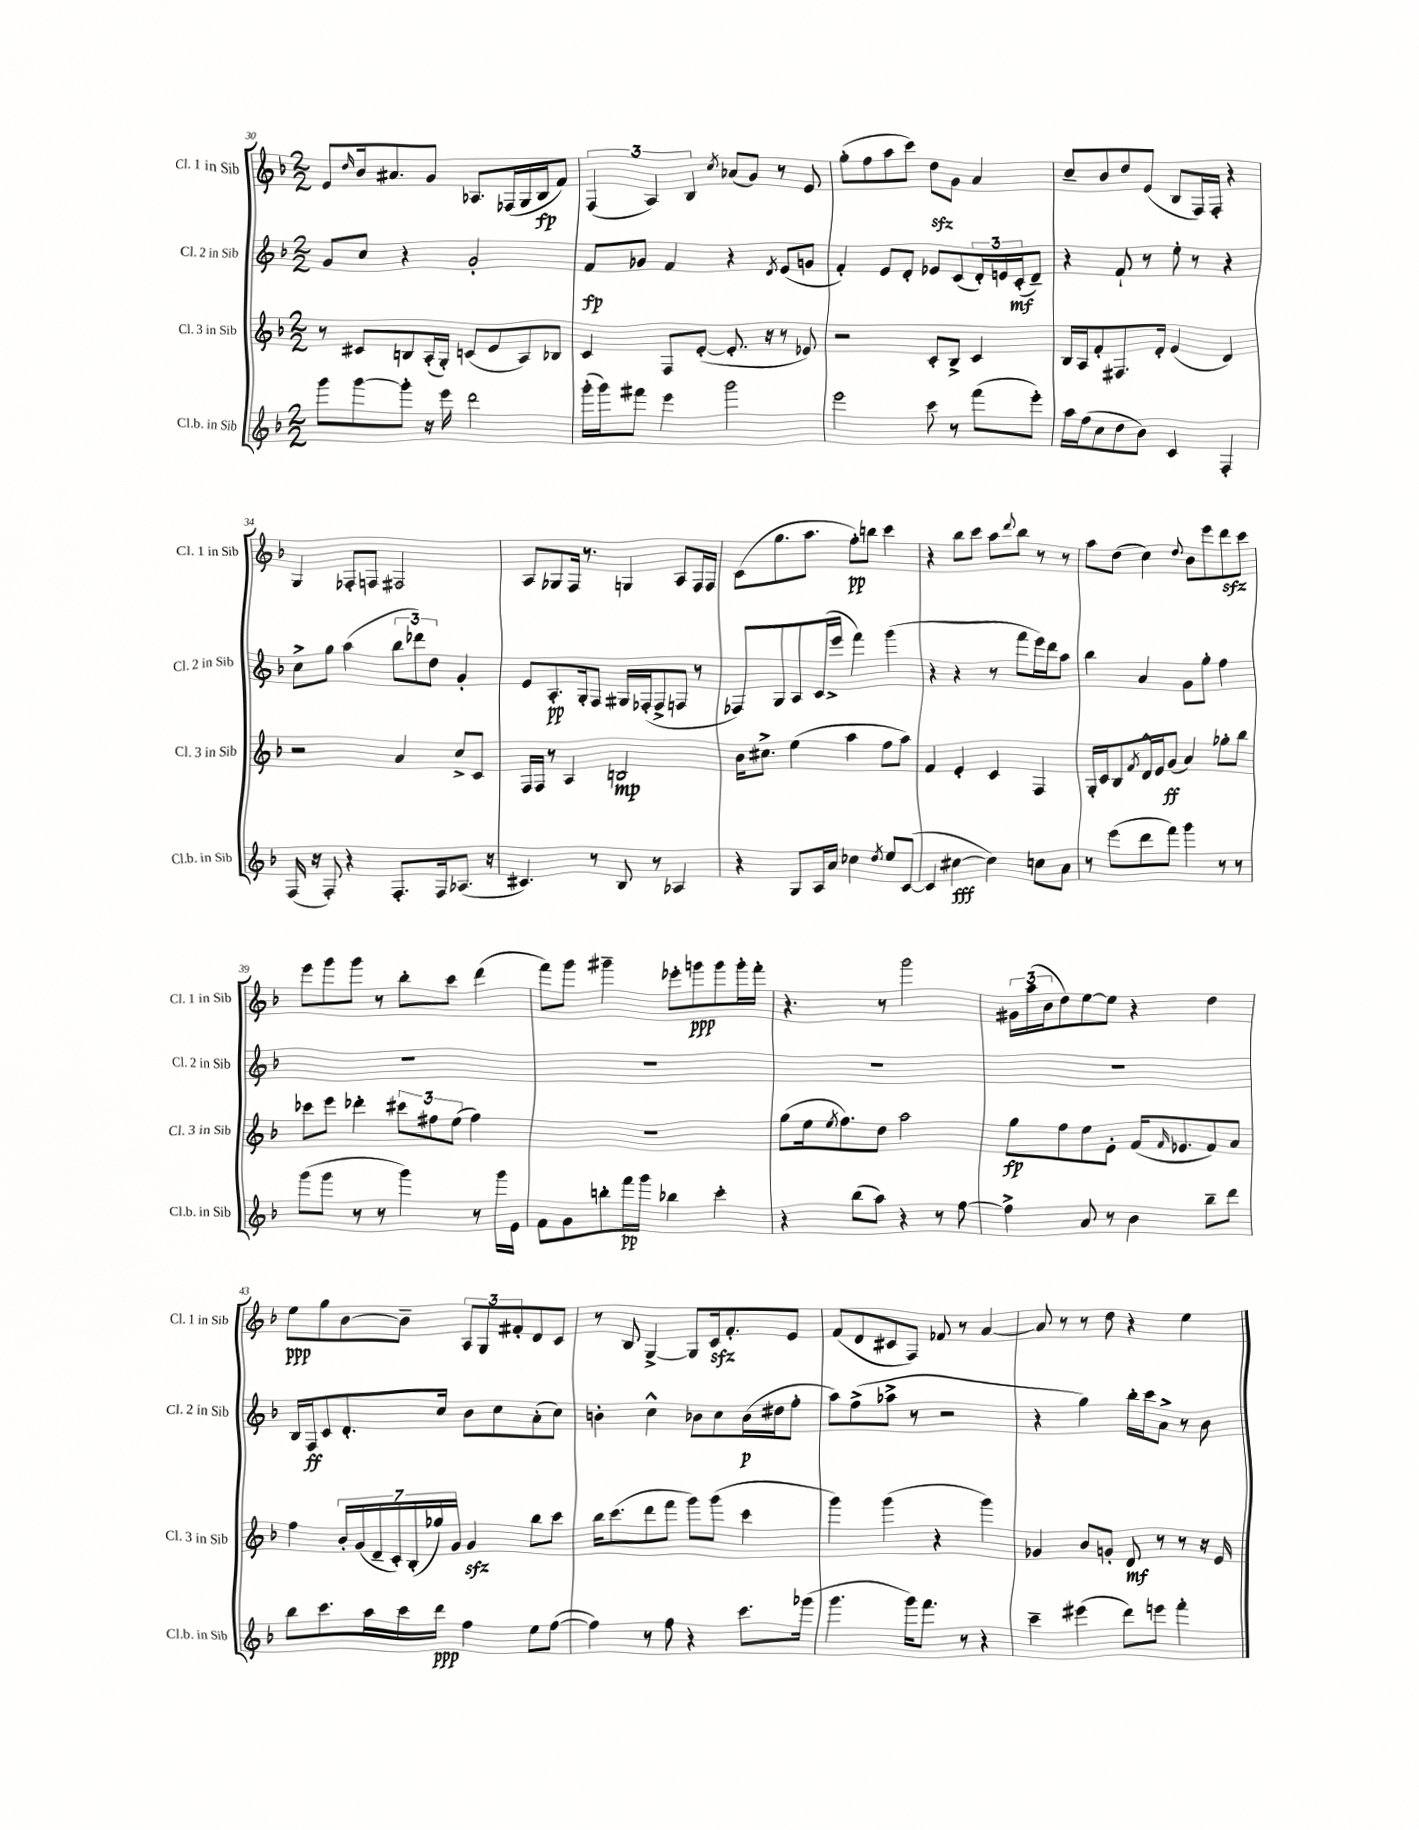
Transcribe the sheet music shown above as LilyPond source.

<<
\new StaffGroup <<
\new Staff = "s0" \with { instrumentName = "Cl. 1 in Sib" shortInstrumentName = "Cl. 1 in Sib" } {
    \clef treble \key f \major \numericTimeSignature \time 2/2
    e'8 \grace { d''16 } bes'16 ais'8. g'8 aes8. fes16( g16 bes16\fp f'8) |
    \tuplet 3/2 { f4( a4) bes4 } \acciaccatura { c''8 } aes'8( g'8) r8 e'8 |
    g''8-.( f''8 a''8 c'''8) d''8\sfz g'8 a'4 |
    c''8-- bes'8 d''8 e'8( bes8 f16) f16-. r4 |
    g4 fes8-. f8 fis2 |
    a8 ges8 f16 r8. g4 a8 f16 f16 |
    c'8( g''8. a''8. f''8-.\pp) b''8 c'''4 |
    r4 bes''8 c'''8 a''8 \appoggiatura { d'''8 } bes''8 r8 r8 |
    a''8 d''8( c''4) \appoggiatura { d''8 } bes'8 e'''8 d'''8\sfz c'''8 |
    e'''8 g'''8 g'''8 r8 bes''8-. c'''8 d'''4( |
    f'''8) g'''8 gis'''4-- ees'''8-. g'''8\ppp g'''8 g'''16-. f'''16-. |
    r4. r8 g'''2 |
    \tuplet 3/2 { gis'16 a''16( bes'16 } d''8) e''8~ e''8 r4 d''4 |
    e''8\ppp g''8 bes'8~ bes'8-- \tuplet 3/2 { a8 g8 fis'8-. } d'8 c'8 |
    r8 bes8 g4~-> g8 c'16\sfz f'8.-. e'8 |
    f'8( d'8 cis'8 f8) fes'8 r8 a'4~ |
    a'8 r8 r8 d''8 r4 e''4 \bar "|." |
}
\new Staff = "s1" \with { instrumentName = "Cl. 2 in Sib" shortInstrumentName = "Cl. 2 in Sib" } {
    \clef treble \key f \major \numericTimeSignature \time 2/2
    g'8 c''8 r4 g'2-. |
    f'8\fp ges'8 f'4 r4 \acciaccatura { d'8 } e'8( g'8 |
    f'4-.) e'8 d'8-. ees'8 c'8( \tuplet 3/2 { d'16-.) e'16 c'16-.\mf( } d'8--) |
    r4 f'8-! r8 e''8-. r8 r4 |
    c''8-> g''8 a''4( \tuplet 3/2 { bes''8 des'''8) d''8 } g'4-. |
    e'8 a8.-.\pp g16-. f8 gis16 fes16-.( fes8-> f8 r8 |
    fes8) g8 a8 c'16( e'''16-> f'''4) g'''4( |
    r4 r4 r8 f'''8 e'''16) d'''16 a''8 |
    bes''4 a'4 g'8 g''8-. f''4 |
    R1 |
    R1 |
    R1 |
    R1 |
    bes16 f16\ff c'8 d'8.-. c''16 bes'8 c''8 a'8-.( c''8) |
    b'4-. c''4-^ bes'8 c''8 bes'16\p( dis''16 f''8-. |
    a''8) f''8->( aes''8-> r8 r2 |
    r4 g''4) bes''16-. c'''16 a'8-> r8 bes'8 \bar "|." |
}
\new Staff = "s2" \with { instrumentName = "Cl. 3 in Sib" shortInstrumentName = "Cl. 3 in Sib" } {
    \clef treble \key f \major \numericTimeSignature \time 2/2
    r8 cis'8 b8 a16-.( g16-.) c'8( e'8 a8) bes8 |
    c'4 f8 e'8~-.( e'8.-. r16 r8 ees'8) |
    r2 c'8-. bes8-> c'4 |
    bes16 a16 f'8-. fis8. d'16-. e'4( d'4) |
    r2 a'4 c''8-> c'8 |
    f16 f16 r8 a4 b2\mp |
    bes'16 cis''8.-> e''4( a''4 f''8 a''8) |
    f'4 e'4-. c'4 f4 |
    g16-. c'16 bes8 \acciaccatura { f'8 } d'16-^ e'16 g'8\ff( a'4) ges''8-. bes''8 |
    ces'''8 e'''8 des'''4-. \tuplet 3/2 { cis'''8 fis''8 e''8( } fis''4) |
    R1 |
    g''8( e''16 \acciaccatura { e''8 } f''8.) d''8 a''2 |
    g''8\fp f''8 e''8 e'8-. f'16( \grace { f'16 } ees'8. f'8) a'8 |
    f''4 \tuplet 7/4 { bes'16-. g'16( d'16-- c'16-.) bes16-.( ges''16) g'16 } g'4\sfz bes''8 c'''8 |
    bes''16 c'''8.( d'''8 f'''8 g'''8) g'''8( c'''4 |
    g'''4) g'''4( r4 g'''4) |
    ges'4 bes'8 g'8-. d'8\mf r8 r8 r16 e'16 \bar "|." |
}
\new Staff = "s3" \with { instrumentName = "Cl.b. in Sib" shortInstrumentName = "Cl.b. in Sib" } {
    \clef treble \key f \major \numericTimeSignature \time 2/2
    g'''8 g'''8~ g'''8-. r16 e'''16 d'''2 |
    g'''16-.( g'''16) fis'''8 e'''4 g'''2 |
    e'''2 c'''8 r8 f'''8( e'''8-.) |
    a''16 f''16( c''8 d''8 bes'8) c'4 f4-. |
    f16( r16 f8-.) r4 f8.-. f16 aes8.( r16 |
    cis'4.) r8 bes8 r8 aes4 |
    r4 g8 a16 a'16 ces''4 \acciaccatura { d''8 } e''8 c'8~( |
    c'4 cis''4~\fff cis''4) c''8 a'8 |
    r8 e'''8( d'''8 f'''8) g'''4 r8 r8 |
    g'''8( g'''8 r8 r8 g'''4) r8 g'''16 e'16 |
    f'8 g'8 b''8-. f'''16\pp g'''16 bes''4 c'''4-. |
    r4 bes''8( a''8) r4 r8 f''8~ |
    f''4-> a'8 r8 bes'4 bes''8-- d'''8 |
    bes''8 c'''8. a''16 c'''16 d'''16\ppp f''4 e''8 f''8~( |
    f''4) r8 f''8 r4 c'''8. ges'''16( |
    g'''4. g'''16) f'''8. r8 r4 |
    c'''4-- eis'''4( d'''8) e'''8 f'''4-. \bar "|." |
}
>>
>>
\layout { \context { \Score currentBarNumber = #30 } }
